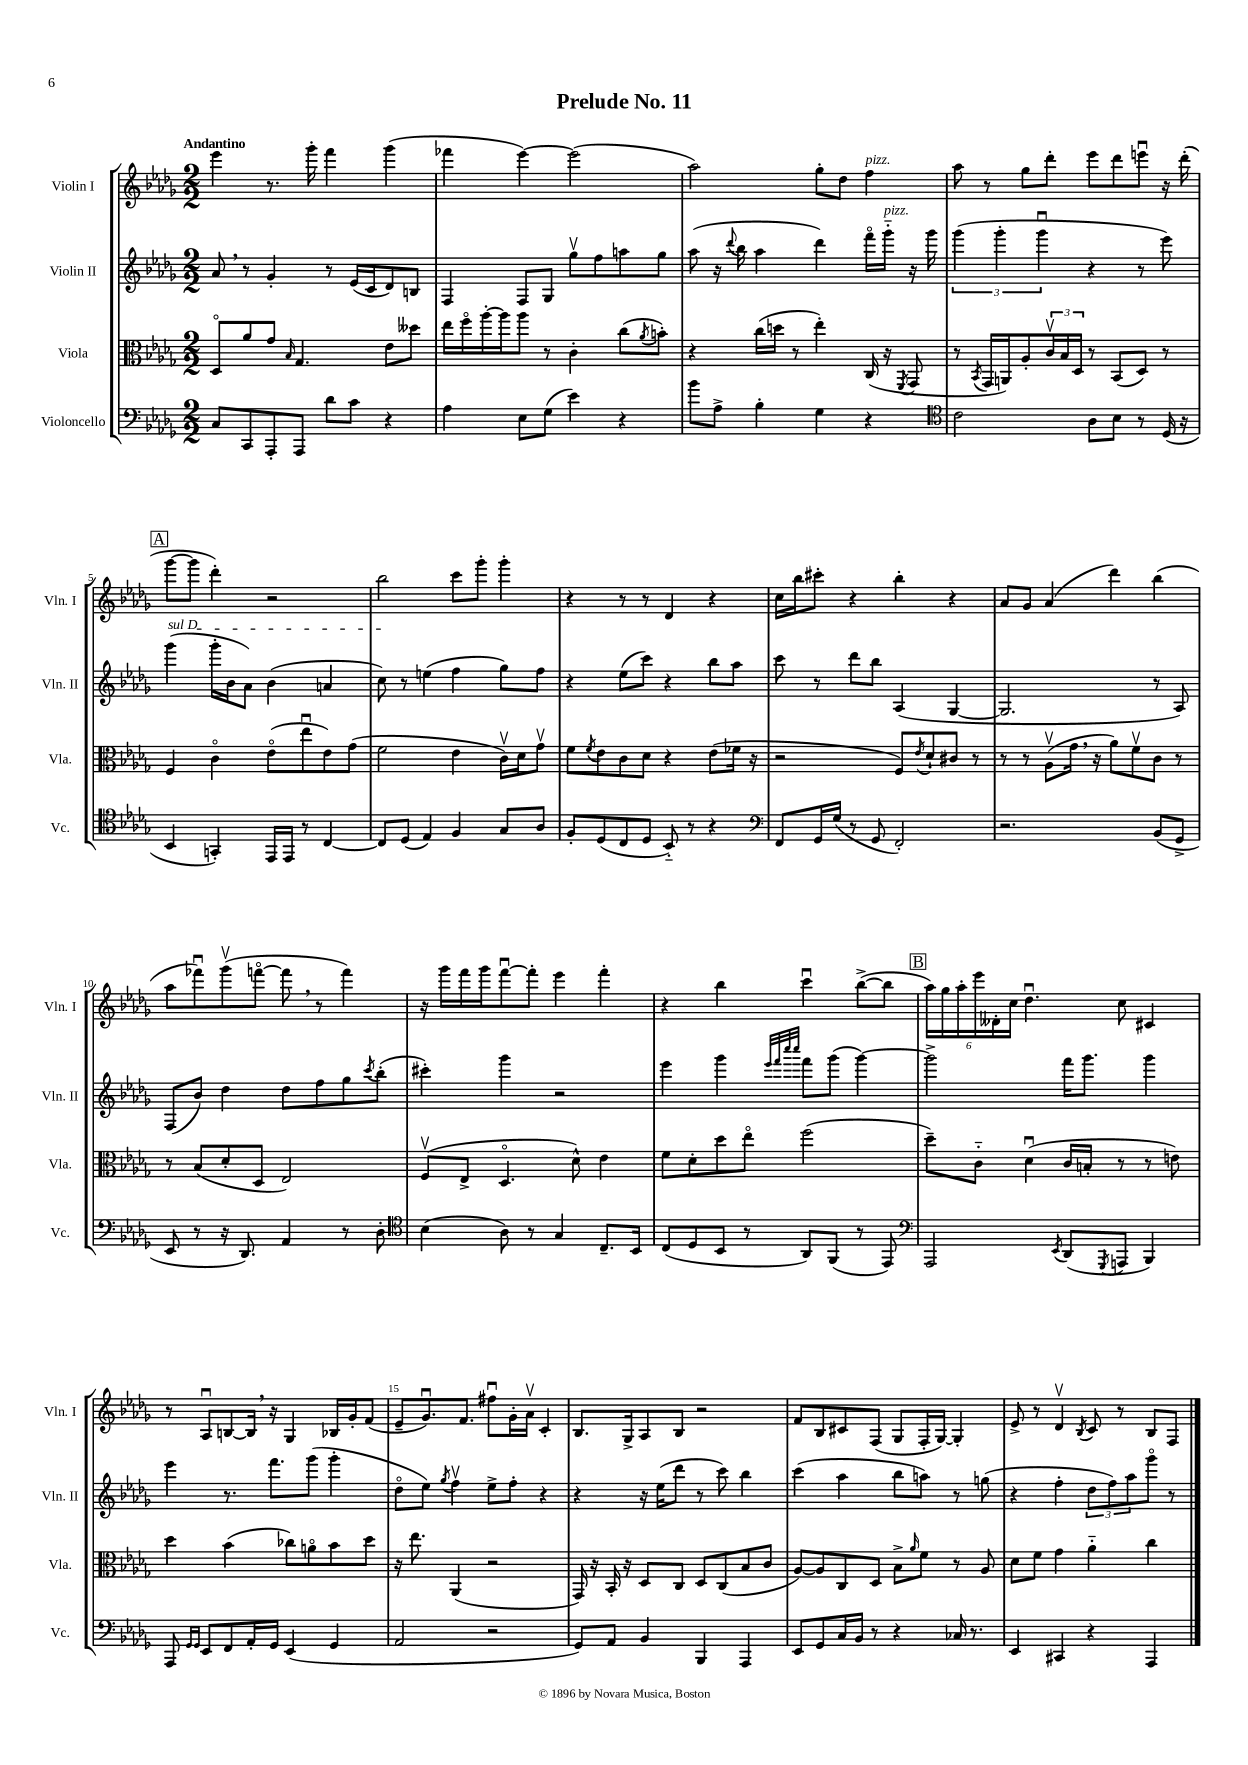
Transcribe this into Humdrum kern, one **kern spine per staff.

**kern	**kern	**kern	**kern
*part4	*part3	*part2	*part1
*staff4	*staff3	*staff2	*staff1
*I"Violoncello	*I"Viola	*I"Violin II	*I"Violin I
*I'Vc.	*I'Vla.	*I'Vln. II	*I'Vln. I
*clefF4	*clefC3	*clefG2	*clefG2
*k[b-e-a-d-g-]	*k[b-e-a-d-g-]	*k[b-e-a-d-g-]	*k[b-e-a-d-g-]
*M2/2	*M2/2	*M2/2	*M2/2
=1	=1	=1	=1
!	!	!	!LO:TX:a:B:t=Andantino
8C/L	8D-/L	8a-,/	4eee-\
8CC/	8a-/	8r	.
8AAA-'/	8g-/J	4g-'/	8.r
.	16qqB-/	.	.
8AAA-/J	4.G-/	.	.
.	.	.	16ggg-'\
8d-\L	.	8r	4fff\
8c\J	.	(16e-/LL	.
.	.	16c/J	.
4r	8e-\L	8d-/)	(4ggg-\
.	8dd--X\J	8Bn/J	.
=2	=2	=2	=2
4A-\	16ee-\LL	4F/	4fff-X\
.	16ff\	.	.
.	[16aa-'\	.	.
.	16aa-\J]	.	.
8E-\L	8aa-\J	8F/L	[4eee-\)
(8G-\J	8r	8G-/J	.
4e-\)	4c'\	8gg-v\L	(2eee-\]
.	.	8ff\	.
4r	(8cc\L	8aan\	.
.	8qa-/	.	.
.	8bn'\J)	8gg-\J	.
=3	=3	=3	=3
8b-\L	4r	(8aa-\	2aa-\)
8A-^\J	.	16r	.
.	.	8qqddd-/	.
.	.	16bb-\	.
4B-'\	(16cc\LL	4aa-\	.
.	16ddn\JJ	.	.
.	8r	.	.
4G-\	4ee-'\)	4ddd-\)	8gg-'\L
.	.	.	8dd-\J
!	!	!	!LO:TX:a:i:t=pizz.
4r	(16C/	16fff\LL	4ff\
!	!	!LO:TX:a:i:t=pizz.	!
.	16r	16ggg-\JJ	.
.	8qFF/	.	.
.	8GG-/	16r	.
.	.	16ggg-\	.
=4	=4	=4	=4
*clefC4	*	*	*
2c\	8r	(6ggg-\	8aa-\
.	8qBB-/	.	.
.	16GG-/LL	.	8r
.	.	6ggg-'\	.
.	16AAn/J)	.	.
.	8A-'/	.	8gg-\L
.	.	6ggg-u\	.
.	24cv/L	.	8ddd-'\J
.	24B-/	.	.
.	24D-/JJ	.	.
8A-\L	8r	4r	8eee-\L
8B-\J	(8BB-/L	.	8ddd-\
8r	8D-/J)	8r	8eeenu\J
(16D-/	8r	8eee-\)	16r
16r	.	.	(16ddd-'\
!!LO:LB:g=z
!!LO:REH:place=s1:t=A
=5	=5	=5	=5
!	!	!LO:TX:a:i:t=sul D	!
4BB-/	4F/	(4ggg-\	[8ggg-\L
.	.	.	8ggg-\J]
4GGn'/)	4c\	16ggg-'\LL	4ddd-'\)
.	.	16b-\J	.
.	.	8a-\J)	.
16EE-/LL	(8e-\L	(4b-\	2r
16EE-/JJ	.	.	.
8r	8ee-u\	.	.
[4C/	8e-\)	4an/	.
.	(8g-\J	.	.
=6	=6	=6	=6
8C/L]	2f\	8cc\)	2bb-\
(8D-/J	.	8r	.
4E-/)	.	(4een\	.
4F/	4e-\	4ff\	8ccc\L
.	.	.	8ggg-'\J
8G-/L	16cv\LL)	8gg-\L)	4ggg-'\
.	16d-\J	.	.
8A-/J	8g-v\J	8ff\J	.
=7	=7	=7	=7
8F'/L	8f\L	4r	4r
.	8qf/	.	.
(8D-/	8e-\	.	.
8C/	8c\	(8ee-\L	8r
8D-/J	8d-\J	8ccc\J)	8r
8BB-/)	4r	4r	4d-/
8r	.	.	.
4r	(8e-\L	8bb-\L	4r
.	16f-X\Jk	8aa-\J	.
.	16r	.	.
=8	=8	=8	=8
*clefF4	*	*	*
8FF/L	2r	8ccc\	16cc\LL
.	.	.	16bb-\J
16GG-/L	.	8r	8ccc#X'\J
(16G-/JJ	.	.	.
8r	.	8ddd-\L	4r
8GG-/	.	8bb-\J	.
2FF'/)	8F/L)	(4A-/	4bb-'\
.	8qe-/	.	.
.	8d-`/	.	.
.	8c#X/J	[4G-/	4r
.	8r	.	.
=9	=9	=9	=9
2.r	8r	2.G-/]	8a-/L
.	8r	.	8g-/J
.	(8A-v\L	.	(4a-/
.	16g-,\Jk	.	.
.	16r	.	.
.	8a-\L)	.	4ddd-\)
.	8fv\	.	.
(8BB-/L	8c\J	8r	(4bb-\
8GG-^/J	8r	8A-/)	.
!!LO:LB:g=z
=10	=10	=10	=10
8EE-/	8r	(8F/L	8aa-\L
8r	(8B-/L	8b-/J)	8fff-Xu\)
16r	8d-'/	4dd-\	(8ggg-v\
8.DD-/)	.	.	.
.	8D-/J	.	[8fffn\J
4AA-/	2E-/)	8dd-\L	8fff,\]
.	.	8ff\	8r
8r	.	8gg-\	4fff\)
.	.	8qccc/	.
8D-'\	.	(8bb-'\J	.
=11	=11	=11	=11
*clefC4	*	*	*
(4B-\	(8Fv/L	4ccc#X'\)	16r
.	.	.	16ggg-\LL
.	8E-^/J	.	16fff\
.	.	.	16ggg-\J
8A-\)	4.D-/	4ggg-\	[8fffu\
8r	.	.	8fff'\J]
4G-/	.	2r	4eee-\
.	8d-^^\)	.	.
8.C~/L	4e-\	.	4fff'\
16BB-/Jk	.	.	.
=12	=12	=12	=12
(8C/L	8f\L	4eee-\	4r
8D-/	8d-'\	.	.
8BB-/J	8dd-\	4ggg-\	4bb-\
8r	8ee-\J	.	.
.	.	32qqeee-/LLL	.
.	.	32qqfff/	.
.	.	32qqcccc/	.
.	.	32qqcccc/JJJ	.
8AA-/L)	(2ff\	8fff\L	4cccu\
(8FF/J	.	(8ggg-\J	.
8r	.	[4ggg-\)	([8bb-^\L
8EE-/)	.	.	8bb-\J]
!!LO:REH:place=s1:t=B
=13	=13	=13	=13
*clefF4	*	*	*
2AAA-/	8dd-~\L)	2ggg-^\]	24aa-\LL)
.	.	.	24gg-\
.	.	.	24aa-'\
.	8c\J	.	24eee-\
.	.	.	24d--X'\
.	.	.	24cc\JJ
.	(4d-u\	.	4.dd-u\
8qEE-/	.	.	.
(8DD-/L	16c/LL	16fff\KL	.
.	16Bn'/JJ	8.ggg-\J	.
8qGGG-/	.	.	.
8AAAn/J	8r	.	8cc\
4BBB-/)	8r	4ggg-\	4c#X/
.	8en\)	.	.
!!LO:LB:g=z
=14	=14	=14	=14
8AAA-/	4dd-\	4eee-\	8r
16qqGG-/LL	.	.	.
16qqGG-/JJ	.	.	.
8EE-/L	.	.	8A-u/L
8FF/	(4b-\	8.r	[8Bn/
16AA-'/L	.	.	16B,/Jk]
16GG-/JJ	.	8.fff\L	16r
(4EE-/	8cc-X\L)	.	4G-/
.	8an\	(8ggg-\J	.
4GG-/	8b-\	4ggg-'\	16B-X/LL
.	.	.	16g-'/J
.	8dd-\J	.	(8f/J
=15	=15	=15	=15
2AA-/	16r	8dd-\L	8e-~/L
.	8.ee-\	.	.
.	.	8ee-\J)	8.g-u/)
.	.	8qgg-/	.
.	(4AA-/	4ffv\	.
.	.	.	8.f/J
2r	2r	8ee-^\L	8ff#Xu\L
.	.	8ff'\J	16g-'\L
.	.	.	16a-v\JJ
.	.	4r	4c'/
=16	=16	=16	=16
8GG-/L)	16GG-/)	4r	8.B-/L
.	16r	.	.
8AA-/J	16BB-'/	.	.
.	16r	.	16G-^/k
4BB-/	8D-/L	16r	8A-/
.	.	(16ee-\KL	.
.	8C/J	8ddd-\J	8B-/J
4BBB-/	8D-/L	8r	2r
.	(8C/	8ccc\)	.
4AAA-/	8B-/	4bb-\	.
.	8c/J	.	.
=17	=17	=17	=17
8EE-/L	[8A-/L)	(4ccc\	8f/L
8GG-/	8A-/]	.	8B-/
16C/L	8C/	4aa-\	8c#X/
16BB-/JJ	.	.	.
8r	8D-/J	.	(8F/J
4r	8B-^\L	8bb-\L	8G-/L
.	16qqa-/	.	.
.	8f\J	8aan\J)	16F'/L
.	.	.	[16G-/JJ)
16C-X/	8r	8r	4G-'/]
8.r	.	.	.
.	8A-/	(8ggn\	.
=18	=18	=18	=18
4EE-/	8d-\L	4r	8e-^/
.	8f\J	.	8r
4CC#X/	4g-\	4ff'\	4d-v/
.	.	.	8qB-/
4r	4a-\	12dd-\L	8c/
.	.	12ff\)	.
.	.	.	8r
.	.	12aa-\	.
4AAA-/	4cc\	8ggg-\J	8B-/L
.	.	8r	8F/J
==	==	==	==
*-	*-	*-	*-
